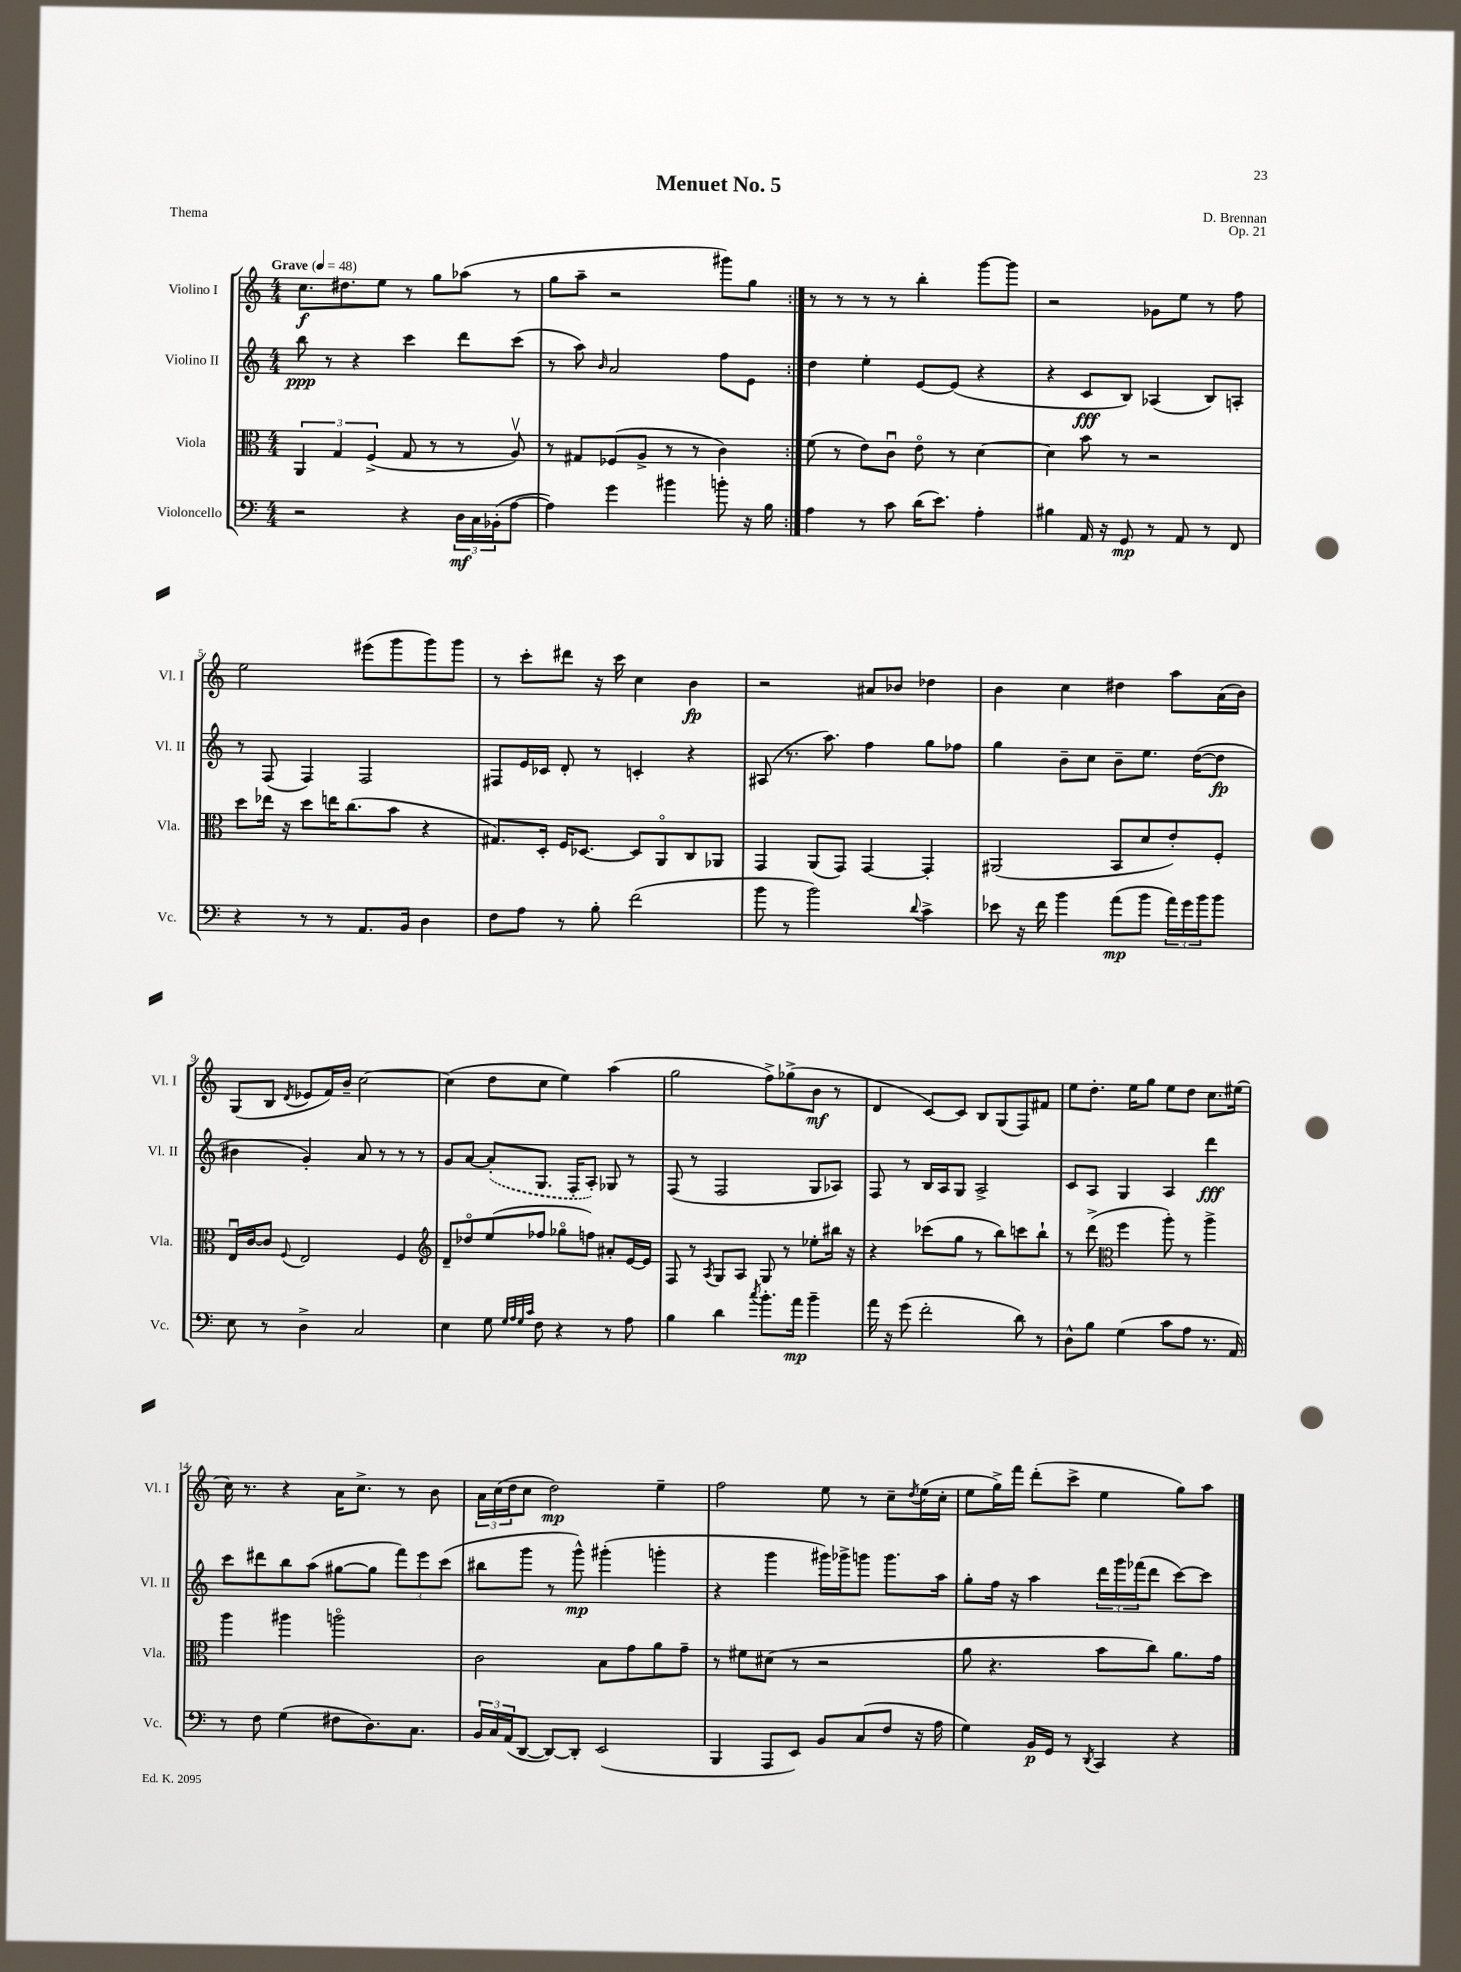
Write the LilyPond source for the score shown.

\header { title = "Menuet No. 5" composer = "D. Brennan" opus = "Op. 21" piece = "Thema" }
<<
\new StaffGroup <<
\new Staff = "s0" \with { instrumentName = "Violino I" shortInstrumentName = "Vl. I" } {
    \clef treble \key c \major \numericTimeSignature \time 4/4 \tempo "Grave" 4 = 48
    \repeat volta 2 { c''8.\f dis''8. e''8 r8 g''8 aes''8( r8 |
    g''8 a''8-- r2 gis'''8) g''8 | }
    r8 r8 r8 r8 b''4-. g'''8~ g'''8 |
    r2 ges'8 e''8 r8 f''8 |
    e''2 eis'''8( g'''8 g'''8) g'''8 |
    r8 c'''8-. dis'''8 r16 c'''16 c''4 b'4\fp |
    r2 ais'8 bes'8 des''4 |
    b'4 c''4 dis''4 a''8 a'16( b'16) |
    g8( b8 \acciaccatura { d'8 } ees'8 f'16) b'16-- c''2~ |
    c''4( d''8 c''8 e''4) a''4( |
    g''2 f''8->) ges''8->( b'8\mf r8 |
    d'4 c'8~) c'8 b8 g8( f8) fis'8 |
    e''8 d''8.-. e''16 g''8 e''8 d''8 c''8. eis''16( |
    c''16) r8. r4 a'16 c''8.-> r8 b'8 |
    \tuplet 3/2 { a'16 c''16( d''16 } c''8 d''2\mp) e''4-- |
    f''2 e''8 r8 c''8-- \acciaccatura { d''8 } e''16( c''16-. |
    e''8 g''16->) f'''16 d'''8-.( c'''8-> e''4 g''8) a''8 \bar "|." |
}
\new Staff = "s1" \with { instrumentName = "Violino II" shortInstrumentName = "Vl. II" } {
    \clef treble \key c \major \numericTimeSignature \time 4/4
    \repeat volta 2 { b''8\ppp r8 r4 c'''4 d'''8 c'''8( |
    r8 a''8) \grace { b'16 } a'2 f''8 e'8 | }
    d''4 e''4-. e'8~ e'8( r4 |
    r4 c'8\fff b8) aes4( b8) a8-. |
    r8 f8( f4) f2 |
    fis8 e'16 ces'16 d'8-. r8 c'4-. r4 |
    ais8( r8. a''8.) f''4 g''8 fes''8 |
    g''4 b'8-- c''8 b'8-- e''8. d''16~( d''8\fp |
    bis'4 g'4-.) a'8 r8 r8 r8 |
    g'8 a'8~ \once \slurDashed a'8-.( g8. f16-. a8-.) ges8 r8 |
    f8( r8 f2 g8 aes8) |
    f8 r8 b16 a16 g8 a2-> |
    c'8 a8 g4 a4 d'''4\fff |
    c'''8 dis'''8 b''8 a''8( gis''8~ gis''8 \tuplet 3/2 { f'''8) e'''8 c'''8( } |
    bis''8 g'''8 r8 g'''8-^\mp) gis'''4-.( g'''4-. |
    r4 g'''4 gis'''16) ges'''16-> g'''8 g'''8. a''16 |
    g''8-. f''16 r16 a''4 \tuplet 3/2 { d'''16 g'''16 fes'''16( } d'''8 c'''8~) c'''8 \bar "|." |
}
\new Staff = "s2" \with { instrumentName = "Viola" shortInstrumentName = "Vla." } {
    \clef alto \key c \major \numericTimeSignature \time 4/4
    \repeat volta 2 { \tuplet 3/2 { a,4 g4 f4->( } g8 r8 r8 a8\upbow) |
    r8 gis8 fes8( a8-> r8 r8 c'4) | }
    f'8( r8 e'8) c'8\downbow e'8\flageolet r8 d'4~ |
    d'4 b'8 r8 r2 |
    d''8 ees''16 r16 d''8 e''16 c''8.( b'8 r4 |
    gis8.) d16-. f16 des8.~ des8 a,8\flageolet c8 aes,8 |
    g,4 a,8( g,8) g,4~ g,4-. |
    ais,2( b,8 d'8 e'8-.) f8-. |
    e16\downbow c'16~ c'8 \appoggiatura { f8 } e2 f4 |
    \clef treble d'8-- des''8\flageolet e''8( fes''8 ges''8\flageolet f''8) ais'8-. e'16~ e'16 |
    f8 r8 \acciaccatura { a8 } g8 a8 g8 r8 ees''8-. bis''16 r16 |
    r4 ces'''8( g''8 r8 b''8) c'''8 b''8-! |
    r8 d'''8->( \clef alto f''4 a''8-.) r8 a''4-> |
    a''4 ais''4 a''2\flageolet |
    c'2 b8 g'8 a'8 g'8-- |
    r8 fis'8 dis'8( r8 r2 |
    a'8 r4. b'8 c''8) a'8. g'16 \bar "|." |
}
\new Staff = "s3" \with { instrumentName = "Violoncello" shortInstrumentName = "Vc." } {
    \clef bass \key c \major \numericTimeSignature \time 4/4
    \repeat volta 2 { r2 r4 \tuplet 3/2 { d16\mf c16 bes,16-.( } a8~ |
    a4) g'4 bis'4 b'8-. r16 b16 | }
    a4 r8 c'8 d'16( e'8.) a4-. |
    bis4 a,16 r16 g,8\mp r8 a,8 r8 f,8 |
    r4 r8 r8 a,8. b,16 d4 |
    f8 a8 r8 b8-. f'2( |
    b'8 r8 b'2) \appoggiatura { d'8 } c'4-> |
    ees'8 r16 f'16 b'4 a'8\mp( b'8 \tuplet 3/2 { a'16) g'16 b'16 } b'8 |
    e8 r8 d4-> c2 |
    e4 g8 \grace { g32 a32 g32 c'32 } f8 r4 r8 a8 |
    b4 d'4 \acciaccatura { c''8 } b'8.-. a'16\mp b'4-- |
    a'16 r16 g'8( f'2-. d'8) r8 |
    d8-^ b8 g4( c'8 a8 r8. a,16) |
    r8 f8 g4( fis8 d8.) c8. |
    \tuplet 3/2 { b,16 c16 a,16( } d,8~ d,8~) d,8-. e,2( |
    b,,4 a,,8 e,8) b,8 c8( f8 r16 a16 |
    g4) b,16\p g,16 r8 \acciaccatura { d,8 } c,4 r4 \bar "|." |
}
>>
>>
